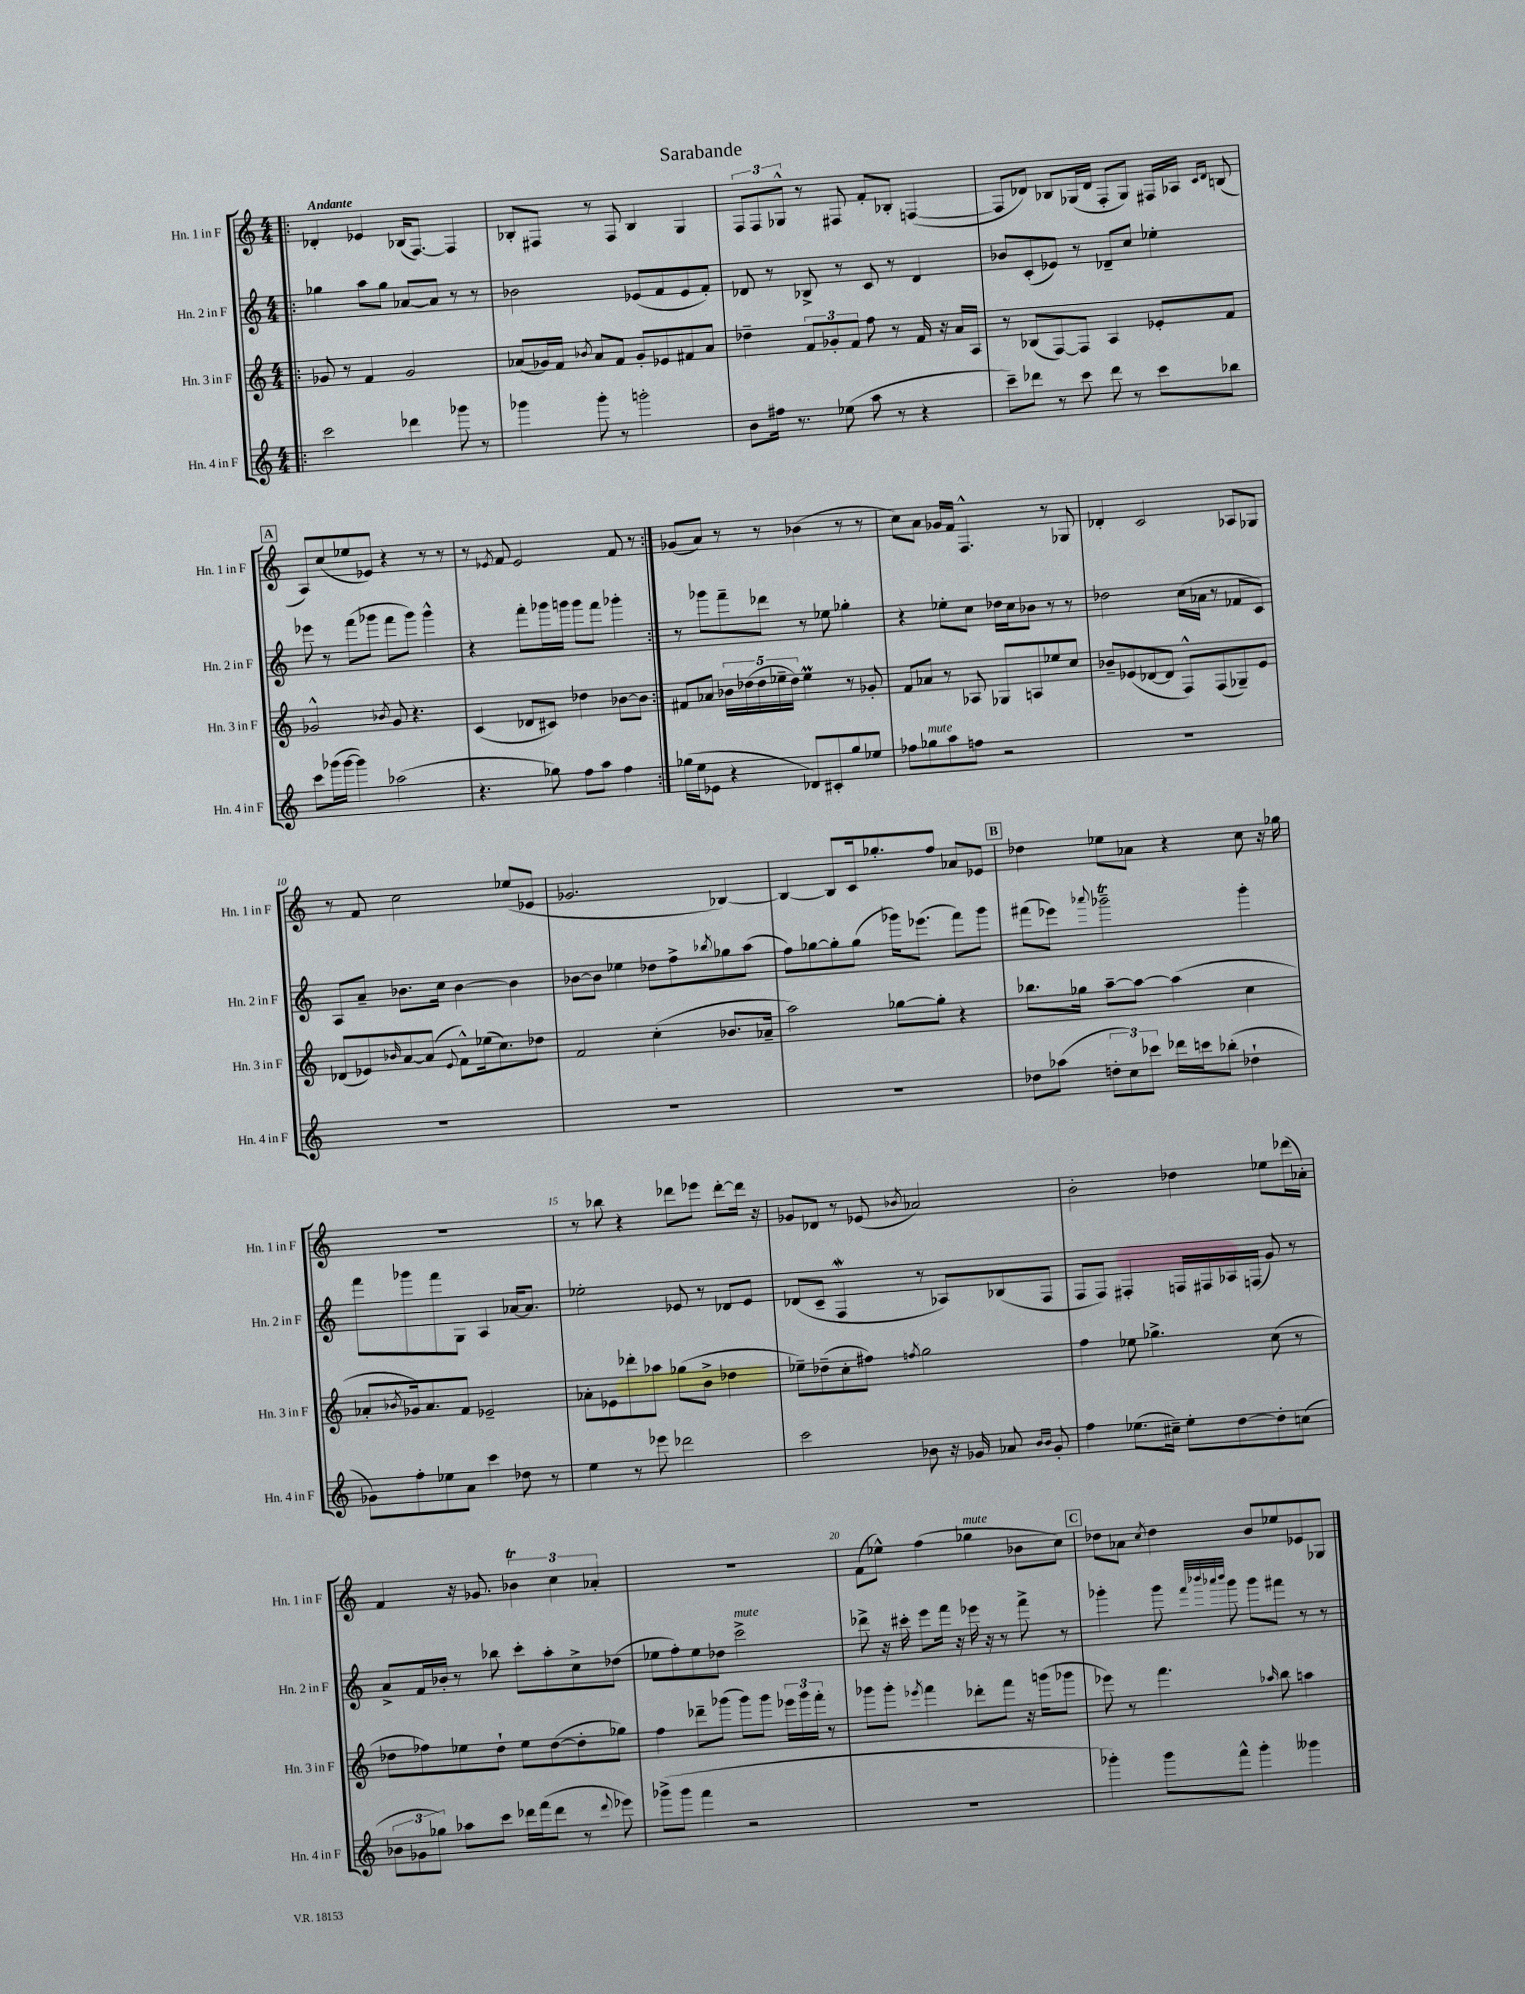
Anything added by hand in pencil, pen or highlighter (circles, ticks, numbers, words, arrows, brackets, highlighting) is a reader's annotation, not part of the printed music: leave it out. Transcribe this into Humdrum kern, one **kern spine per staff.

**kern	**kern	**kern	**kern
*part4	*part3	*part2	*part1
*staff4	*staff3	*staff2	*staff1
*I"Hn. 4 in F	*I"Hn. 3 in F	*I"Hn. 2 in F	*I"Hn. 1 in F
*I'Hn. 4 in F	*I'Hn. 3 in F	*I'Hn. 2 in F	*I'Hn. 1 in F
*clefG2	*clefG2	*clefG2	*clefG2
*k[]	*k[]	*k[]	*k[]
*M4/4	*M4/4	*M4/4	*M4/4
=1!|:	=1!|:	=1!|:	=1!|:
!	!	!	!LO:TX:a:B:t=Andante
2ccc\	8g-X/	4gg-X\	4d-X'/
.	8r	.	.
.	4f/	8aa\L	4e-X/
.	.	8gg-\J	.
4ddd-X\	2g-/	[8a-X/L	(16B-X/KL
.	.	.	[8.F/J)
.	.	8a-/J]	.
8ggg-X\	.	8r	4F/]
8r	.	8r	.
=2	=2	=2	=2
4ggg-X\	(8a-X/L	2b-X\	8B-X'/L
.	16g-X/L)	.	8F#X/J
.	16f/JJ	.	.
.	8qb-X/	.	.
8ggg-'\	8a-/L	.	8r
8r	8f/J	.	8F#/
2gggn'\	8g-'/L	(8e-X/L	4B-/
.	8e-X/	8f/	.
.	8f#X/	8e-/	4G/
.	8a-/J	8f'/J)	.
=3	=3	=3	=3
8b\L	4dd-X~\	8d-X/	12F/L
.	.	.	12F/
16ff#X\Jk	.	8r	.
.	.	.	12G-X^^/J
8.r	.	.	.
.	12f/L	8B-X^/	8r
.	12g-X'/	.	.
(8ee-X\	.	8r	8F#X/
.	12f/J	.	.
8aa\	8ff\	8c/	8f'/L
8r	8r	8r	8B-X'/J
4r	16f/	4d-/	([4Fn/
.	16r	.	.
.	16a/LL	.	.
.	16A/JJ	.	.
=4	=4	=4	=4
8ccc~\L)	8r	8b-X/L	8F/L]
8ddd-X\J	(8B-X/L	(8c'/	8d-X/J)
8r	[8F/)	8e-X/J)	8B-X/L
8ccc\	8F/J]	8r	(16G-X/L
.	.	.	16d-/JJ
8ddd-\	4A/	8d-X~/L	8F'/L
8r	.	8cc/J	8G-/J)
8ccc\L	8e-X'/L	4ee-X'\	16F#X/LL
.	.	.	16A-X/JJ
.	.	.	16qqc/LL
.	.	.	16qqd-/JJ
8bb-X\J	8f/J	.	(8Bn/
!!LO:LB:g=z
!!LO:REH:place=s1:t=A
=5	=5	=5	=5
8ccc\L	2g-X^^/	8eee-X\	8A/L)
(16ggg-X\L	.	8r	(8cc/
[16ggg-\JJ	.	.	.
4ggg-\])	.	(8fff\L	8ee-X/
.	.	8ggg-X\J	8e-X/J)
.	8qb-X/	.	.
(2aa-X\	8g-/	8fff\L	4r
.	4.r	8ggg-\J)	.
.	.	4ggg-^^\	8r
.	.	.	8r
=6	=6	=6	=6
4.r	(4c/	4r	8r
.	.	.	8qe-X/
.	.	.	8f/
.	8d-X/L	8fff'\L	2e-/
8gg-X\)	8c#X/J)	16ggg-X\L	.
.	.	16gggn\JJ	.
8ff\L	4dd-X\	8ggg\L	.
8aa\J	.	8fff\J	.
4ff\	[8b-X\L	4ggg-X'\	8f/
.	8b-\J]	.	8r
=7:|!	=7:|!	=7:|!	=7:|!
(16gg-X\LL	8f#X/L	8r	(8g-X/L
16ee\J	.	.	.
8e-X\J	8a-X/J	8ggg-X\L	8a/J)
4r	20b-X\LL	8fff~\	8r
.	(20dd-X\	.	.
.	20dd-\	.	.
.	.	8ddd-X\J	8r
.	20ee-X~\	.	.
.	20dd-\JJ)	.	.
8d-X/L)	4ee-M\	8r	(4b-X\
8c#X'/	.	8ee-X\	.
8gg-/	8r	4gg-X'\	8r
8ee-X/J	8g-X'/	.	8r
=8	=8	=8	=8
8ff-X\L	8f/L	4r	8cc\L)
!LO:TX:a:i:t=mute	!	!	!
8gg-X\	8a-X/J	.	8a\J
8aa\	8r	8ee-X'\L	16g-X/LL
.	.	.	16f/JJ
8ffn\J	8A-X/	8cc\J	4.F^^/
2r	8G-X/L	16dd-X\LL	.
.	.	16cc\J	.
.	8An/	8b-X\J	.
.	8ee-X/	8r	8r
.	8cc/J	8r	8G-X/
=9	=9	=9	=9
1r	8b-X~/L	2dd-X\	4d-X'/
.	(8e-X/	.	.
.	[8d-X/	.	2c/
.	8d-/J]	.	.
.	8F^^/L)	(16cc\LL	.
.	.	16a-X\JJ	.
.	(8F/	8r	.
.	8G-X~/)	8f-X/L	8A-X/L
.	8e-/J	8c/J)	8G-X/J
!!LO:LB:g=z
=10	=10	=10	=10
1r	(8d-X/L	8A/L	8r
.	8e-X/)	8a~/J	8f/
.	16qqb-X/	.	.
.	[8a/	8.b-X\L	2cc\
.	(8a/J]	.	.
.	.	16cc\Jk	.
.	8qqe-/	.	.
.	8f^^\L)	[4b-\	.
.	(16ee-X\k	.	.
.	8.cc\)	.	.
.	.	4b-\]	(8ee-X/L
.	8dd-X\J	.	8e-X/J
=11	=11	=11	=11
1r	2f/	[8b-X\L	2.g-X/
.	.	8b-\J]	.
.	.	4ee-X\	.
.	(4cc'\	8dd-X\L	.
.	.	8ff^\	.
.	.	8qbb-X/	.
.	8.b-X/L	8gg-X\	[4B-X/)
.	.	(8aa\J	.
.	16a-X~/Jk	.	.
=12	=12	=12	=12
1r	2aa\)	8ff\L)	4B-/_
.	.	[8gg-X\	.
.	.	8gg-'\]	8B-/L]
.	.	(8gg-\J	16c/k
.	.	.	8.gg-X'/
.	[8gg-X\L	16ggg-X\KL)	.
.	.	(8.eee-X\J	.
.	8gg-'\J]	.	8ff/J
.	4r	8fff\L)	8a-X/L
.	.	8ggg-\J	8e-X/J
!!LO:REH:place=s1:t=B
=13	=13	=13	=13
8dd-X\L	8.bb-X\L	(8fff#X\L	4dd-X\
(8aa-X\J	.	8eee-X\J)	.
.	16gg-X\Jk	.	.
.	.	8qqaaa-X/	.
12ddn'\L	[8aa~\L	2ggg-XT~\	8ee-X\L
12cc\)	.	.	.
.	8aa\J_	.	8a-X\J
12ccc-X\J	.	.	.
16ddd-X\LL	(4aa\]	.	4r
16cccn\J	.	.	.
(8bb-X'\J	.	.	.
4dd-X`\	4cc\	4ggg-'\	8cc\
.	.	.	16r
.	.	.	16gg-X\
!!LO:LB:g=z
=14	=14	=14	=14
8g-X\L)	8a-X'/L	8fff\L	1r
.	8qb-X/	.	.
8ff'\	16g-X/k)	8ggg-X\	.
.	8.a-/	.	.
8ee-X\	.	8fff\	.
8a\J	8f/J	8G\J	.
4ccc\	2e-X~/	4A/	.
8dd-X\	.	[16a-X/KL	.
.	.	8.a-/J]	.
8r	.	.	.
=15	=15	=15	=15
4ee\	8a-X'\L	2ee-X'\	8r
.	8e-X\	.	8bb-X\
8r	8ddd-X'\	.	4r
8eee-X\	8aa-X\J	.	.
2ddd-X\	(8gg-X\L	8e-X/	8ddd-X\L
.	8b^\J	8r	8eee-X\J
.	4dd-X\	8d-X/L	[8ddd-'\L
.	.	8e-/J	16ddd-\Jk]
.	.	.	16r
=16	=16	=16	=16
2ccc\	8ee-X~\L)	(8d-X/L	8g-X/L
.	(8dd-X~\	8c~/J	8d-X/J
.	8cc'\	4Fw/	8r
.	8ff#X\J)	.	(8e-X/
.	8qffn/	.	8qb-X/
8b-X\	2gg\	8r	2a-X/)
16r	.	8A-X/L)	.
16g-X/	.	.	.
8a-X/	.	(8B-X/	.
16qqb-/LL	.	.	.
16qqb-/JJ	.	.	.
8g-'/	.	8F/J	.
=17	=17	=17	=17
4ff\	4ff\	8F/L	2b'\
.	.	8F/J)	.
(8.ee-X\L	8ee-X\	4F#X'/	.
.	4.gg-X^\	.	.
16cc#X~\Jk)	.	.	.
8ee-'\L	.	16Fn/LL	4dd-X\
.	.	16F#X/	.
[8dd\	.	16A-X/	.
.	.	(16Fn/JJ	.
8dd'\]	(8cc\	8g/)	8ee-X\L
(8ccn\J	8r	8r	(16ddd-X\L
.	.	.	16a-X'\JJ)
!!LO:LB:g=z
=18	=18	=18	=18
12b-X\L	8dd-X\L	8a^/L	4f/
12g-X\	.	.	.
.	8ff-X\)	16f/L	.
12gg-X\J)	.	.	.
.	.	16b-X'/JJ	.
8aa-X\L	8ee-X\	8r	16r
.	.	.	8.g-X/
8ccc\J	8dd-`\J	8bb-X\	.
16ddd-X\LL	8ee-\L	8ccc'\L	6b-XT\
(16fff\J	.	.	.
8ddd-\J	([8dd-\	8aa'\	.
.	.	.	6cc\
8r	8dd-'\]	8cc^\	.
.	.	.	6a-X'/
8qqddd-/	.	.	.
8eee-X\)	8gg-X\J)	(8dd-X\J	.
=19	=19	=19	=19
(8ggg-X^\L	4ff\	8ee-X\L	1r
8ggg-\J	.	8ff'\)	.
4fff\	8ddd-X~\L	8ee-\	.
.	(8ggg-X\J	8dd-X\J	.
!	!	!LO:TX:a:i:t=mute	!
2r	8ggg-\L)	2ccc^\	.
.	8ggg-\J	.	.
.	24eee-X\LL	.	.
.	24ggg-\	.	.
.	24fff'\JJ	.	.
.	8r	.	.
=20	=20	=20	=20
1r	8ggg-X\L	8ddd-X^\	(8f\L
.	8ggg-'\J	16r	8ee-X^^\J)
.	.	16ccc#X'\	.
.	8qeee-X/	.	.
.	4fff\	8eee\L	(4ff\
.	.	16fff\Jk	.
.	.	16r	.
!	!	!	!LO:TX:a:i:t=mute
.	8ddd-X'\L	16eee-X\	4gg-X\
.	.	16r	.
.	8fff\J	8r	.
.	16r	8fff^\	8b-X\L
.	(16gggn\KL	.	.
.	8ggg-X\J	8r	8cc\J)
!!LO:REH:place=s1:t=C
=21	=21	=21	=21
4ggg-X'\)	8eee-X\)	4ggg-X'\	8dd-X\L
.	8r	.	8a-X\J
.	.	.	8qcc/
8ggg-\L	4.fff\	8ggg-\	4dd-\
.	.	32qqfff/LLL	.
.	.	32qqbbb-X/	.
.	.	32qqaaa-X/	.
.	.	32qqbbb-/JJJ	.
8fff^^\J	.	8ggg-\	.
4ggg-'\	.	8ggg-\L	8b/L
.	16qqaa-X/	.	.
.	8bb\	8fff#X\J	8ee-X/
4ggg--X\	4aan\	8r	8e-X/
.	.	8r	8G-X/J
==	==	==	==
*-	*-	*-	*-
